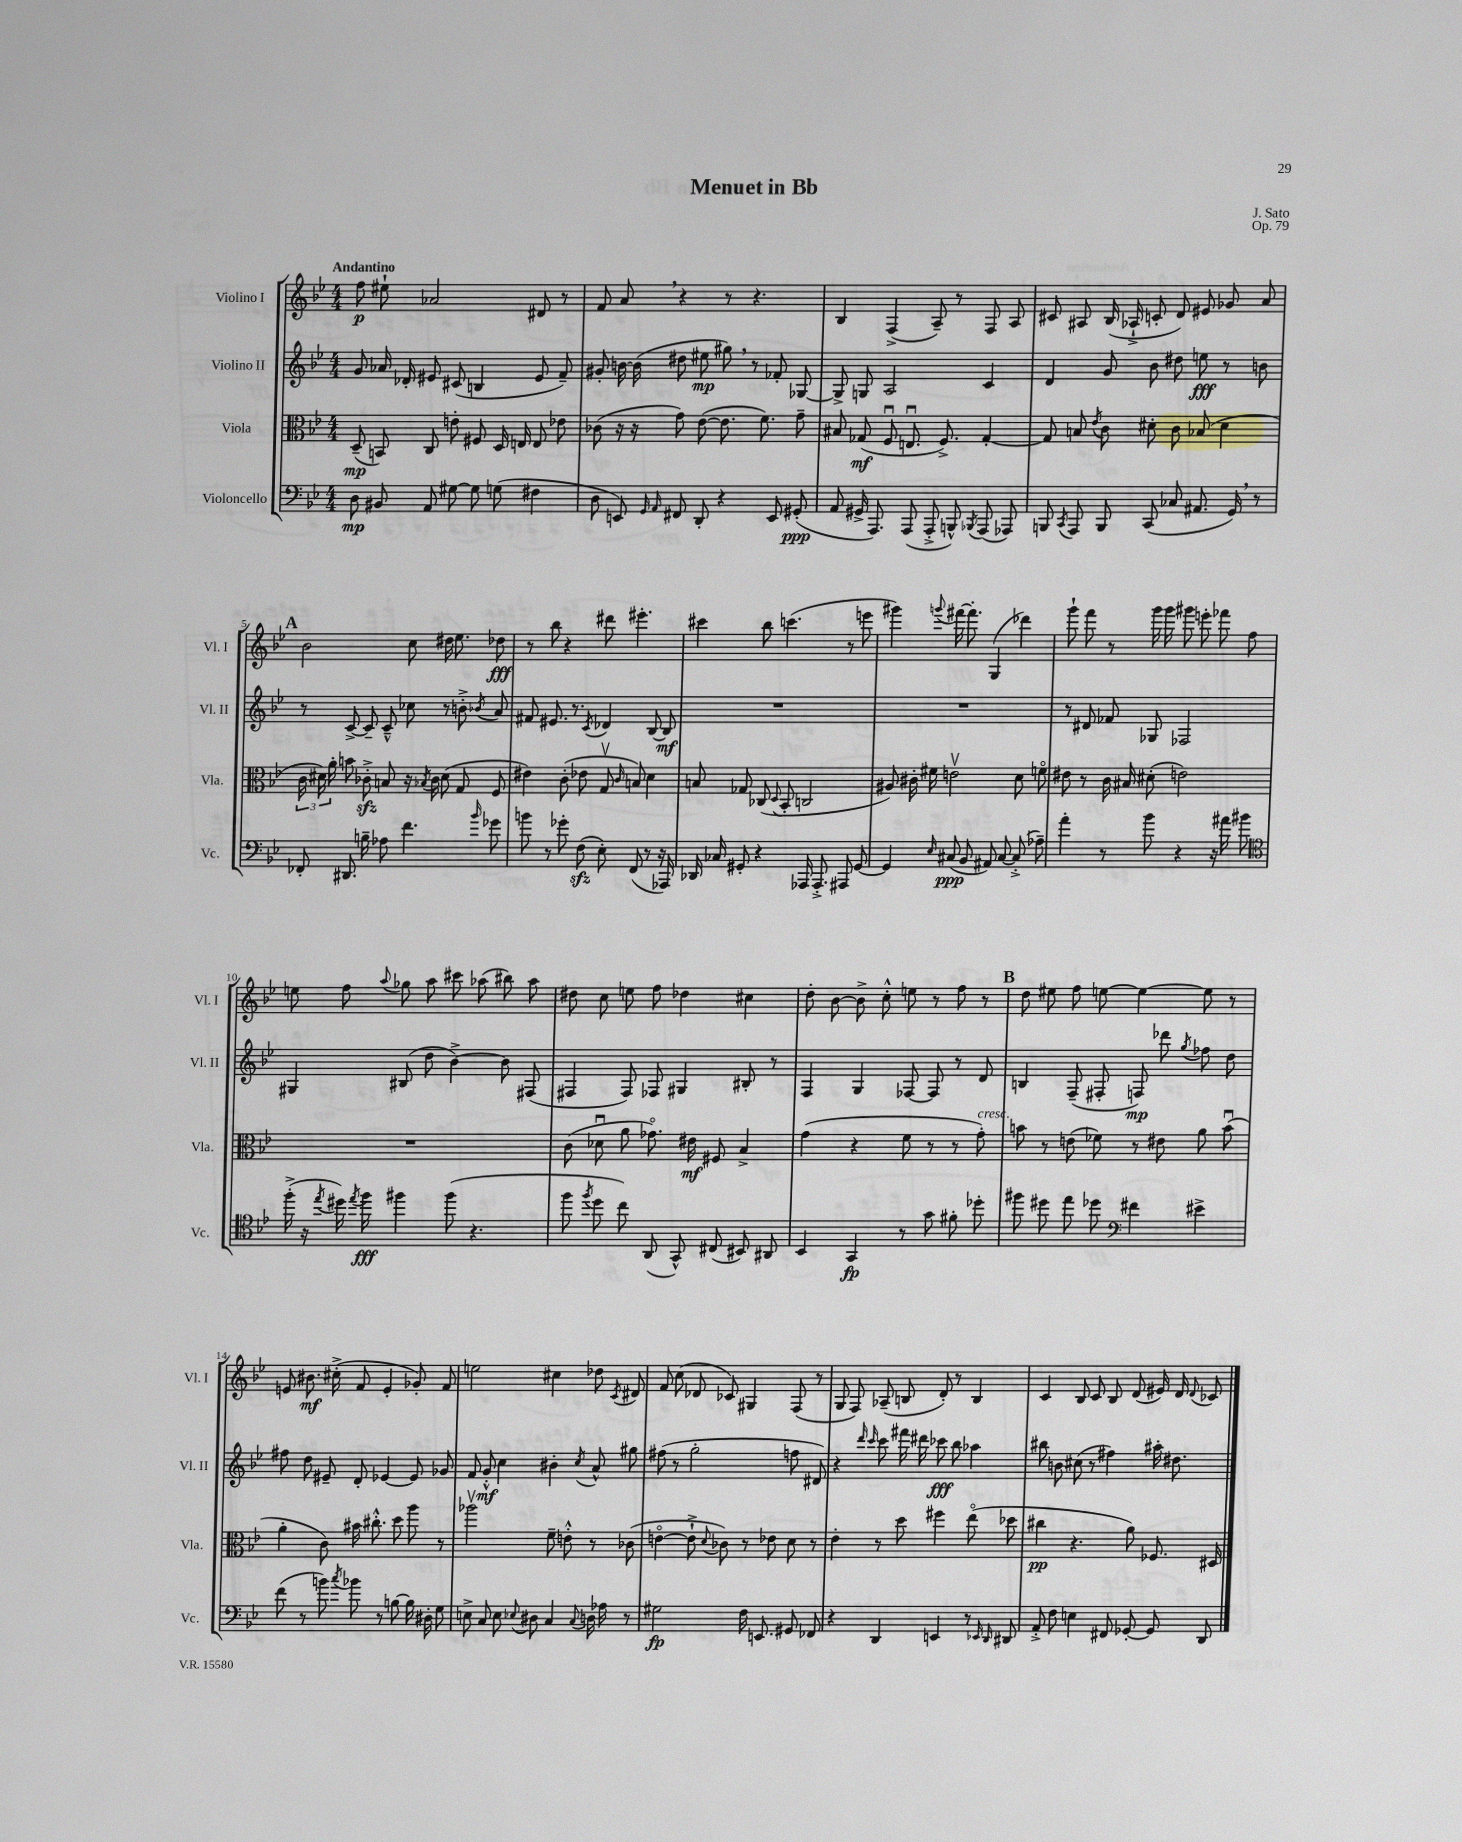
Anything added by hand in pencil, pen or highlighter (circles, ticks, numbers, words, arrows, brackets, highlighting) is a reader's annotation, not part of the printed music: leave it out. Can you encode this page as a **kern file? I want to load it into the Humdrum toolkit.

**kern	**kern	**kern	**kern
*staff4	*staff3	*staff2	*staff1
*clefF4	*clefC3	*clefG2	*clefG2
*k[b-e-]	*k[b-e-]	*k[b-e-]	*k[b-e-]
*M4/4	*M4/4	*M4/4	*M4/4
8D	(8D~	8g	8ff
8BB#	8BB)	16a-	8ee#`
.	.	16d-'	.
8AA	8C	8e#	2a-
[8G#	8e'	(8c#	.
8G#]	8F#	4B	.
(8G	16D	.	.
.	16E	.	.
4F#	8E	8e#	8d#
.	8e-	8f~)	8r
=	=	=	=
8D	(8c-	8g#'	8f
8EE)	16r	[16b	8a
.	16r	(16b]	.
16qqGG	.	.	.
16qqAA	.	.	.
8FF#	8g)	8dd#	4r
8DD'	([8e-	8ee#	.
4r	8.e-]	8gg#)	8r
.	.	8r	4.r
.	8.f)	.	.
8EE	.	8f-'	.
(8GG#'	8g~	[8G-	.
=	=	=	=
8AA	8B#	8G-^]	4B-
16GG#^	(8G-	8G	.
8.AAA)	.	.	.
.	8Fu	2A	(4F^
(8AAA	8.Eu	.	.
8AAA'^	.	.	8A~)
.	8.F^)	.	.
8BBB^^)	.	.	8r
8qBBB-	.	.	.
(8AAA	[4G-'	4c	8F
8AAA-)	.	.	8A
=	=	=	=
8BBB	8G-]	4d	8c#
8qCC	.	.	.
8AAA	8B	.	8A#
.	8qe-	.	.
8BBB	8c	8g	(16B-
.	.	.	16A-`^
(8CC	8d#'	8b-	8c'
8C-	8c	8dd#	8d)
8.AA#	(8B-	8ee	8e#
.	4d#	8r	8g-
16GG)	.	.	.
8r	.	8b	8a
=	=	=	=
8FF-'	24c	8r	2b-
.	24d#)	.	.
.	24a'	.	.
8.DD#	8b	[8c^	.
.	8c-'^	8c~]	.
16B~	.	.	.
8A-	8B	8c~^^	.
4.f	16r	8cc-	8cc
.	8qB-	.	.
.	16c-	.	.
.	(8d#	8r	16dd#
.	.	.	8.ee-
.	8G	8b'^	.
16qqb-	.	8qb-	.
8g-	8F	8a	8dd-
=	=	=	=
8b	4e#)	8f#	8r
8r	.	8.e#	8bb-
8g-'	(8c'	.	4r
.	.	8.r	.
(8F	8e-	.	.
.	.	8qc	.
8E-')	8Gv	4d-	8ddd#
.	16qqc	.	.
(8FF	8B)	.	4.eee#'
8r	4d	[8B-	.
16r	.	8B-]	.
16AAA-)	.	.	.
=	=	=	=
16DD-	8B	1r	4ccc#
16C-	.	.	.
8GG#'	8G-	.	.
4r	(8C-	.	8bb-
.	8qqD	.	.
.	8BB-'	.	(4.ccc
16AAA-	2C	.	.
8.AAA-'^	.	.	.
8AAA#	.	.	8r
[8GG#	.	.	8eee
=	=	=	=
4GG#]	8A#)	1r	4ggg#)
.	16c#'	.	.
.	16f#	.	.
16qqE-	.	.	8qqggg
(8C#	2ev	.	[16fff#
.	.	.	8.fff#']
8BB-	.	.	.
8AA#)	.	.	(4G
[8C#	.	.	.
(8C#'^]	8d	.	4ddd-)
8A-~)	8fo	.	.
=	=	=	=
4a'	8e#	8r	8ggg`
.	8r	8d#	8fff
8r	16c	8f-	8r
.	16B#	.	.
8b-	(8d#'	8G-	16ggg
.	.	.	16ggg
4r	2e)	2F-	8ggg#
.	.	.	8eee'
16r	.	.	8fff-
16a#	.	.	.
8b#	.	.	8ff
=	=	=	=
*clefC4	*	*	*
(16ff'^	1r	4G#	8ee
16r	.	.	.
8qee-	.	.	.
16dd#)	.	.	8ff
8qee-	.	.	.
16ff	.	.	.
.	.	.	8qqaa
4ff#	.	(8B#	8gg-
.	.	8dd	8aa
(8ff#	.	[4b-^)	8ccc#
4.r	.	.	(8aa-
.	.	8b-]	8bb#)
.	.	(8F#	8aa-
=	=	=	=
8ff	(8c	4F#	8dd#
8qff	.	.	.
8dd	8d-u	.	8cc
8cc)	8a	8F#)	8ee
(8AA	8.g-o)	8F-	8ff
8GG^^)	.	4G#	4dd-
.	16e#	.	.
(8C#	8F#	.	.
8BB#)	4B-^	8B#'	4cc#
8AA#	.	8r	.
=	=	=	=
4BB-	(4g	4F	8dd'
.	.	.	[8b-
4GG	4r	4G	8b-^]
.	.	.	8cc'^^
8r	8f	[8F-	8ee
8g	8r	8F-]	8r
8f#'	8r	8r	8ff
8dd-'	8g')	8d	8r
=	=	=	=
8ff#	8b	4B	8dd
8dd#	8r	.	8ee#
8ee-	(8e	(8F~	8ff
8dd-	8f-)	8F#'	[8ee
*clefF4	*	*	*
4f#	8r	8F)	4ee_
.	8e#	8ddd-	.
.	.	8qgg	.
4e#^	8a	8ff-	8ee]
.	(8bu	8dd	8r
=	=	=	=
(8f	4a'	8ff#	8e
8r	.	8dd	8.b#
8b)	8c)	8e#~	.
.	.	.	(16cc#'^
8qcc	.	.	.
8b-	16b#	8d'	8f
.	8.cc#'^^	.	.
8r	.	[4e-	4e'
[8B	8dd	.	.
16B]	8aa	8e-]	8g-')
16D#'	.	.	.
8G	8r	8g-	8f
=	=	=	=
8E^	2aa-v	8f	2ee
8C	.	8g'^^	.
8E	.	4cc	.
8qqE-	.	.	.
8D#	.	.	.
4C	8f~	4b#'	4cc#
.	8e'^^	.	.
8qqC	.	8qcc	.
16D	8r	8a^^	8dd-
16A-	.	.	.
.	.	.	8qc
8r	(8c-	8gg#	8d#
=	=	=	=
2G#	[4eo	(8ff#	8f
.	.	8r	(8cc
.	8e`^]	2gg'	8d-
.	8qqd	.	.
.	8c-)	.	8c-)
16F	8r	.	4G#
8.EE	.	.	.
.	8e-	.	.
8GG#	8d	8ff	(8F
8FF-	8r	8d#)	8r
=	=	=	=
4r	4e-'	4r	8G
.	.	.	8F)
.	.	16qqddd	.
.	.	16qqccc	.
4DD	8r	8ccc	(8A-~
.	8dd	16fff#	8B
.	.	16ddd#	.
4EE	4ff#	8ccc-	8d')
.	.	8bb-	8r
8r	(8ee-o	4aa-	4B
16qqEE-	.	.	.
16qqDD	.	.	.
8DD#	8dd-	.	.
=	=	=	=
8AA'^	4cc#	8bb#	4c
8F	.	8b	.
4E	4.r	(8cc#	8B-
.	.	8r	8c
8FF#	.	4ff#)	8B-
[8GG-'	8a)	.	(8d
8GG-]	8.F-	16aa#'	16e#)
.	.	8.dd#	16d
.	.	.	8qqd
8DD	.	.	8c-
.	16D#	.	.
==	==	==	==
*-	*-	*-	*-
